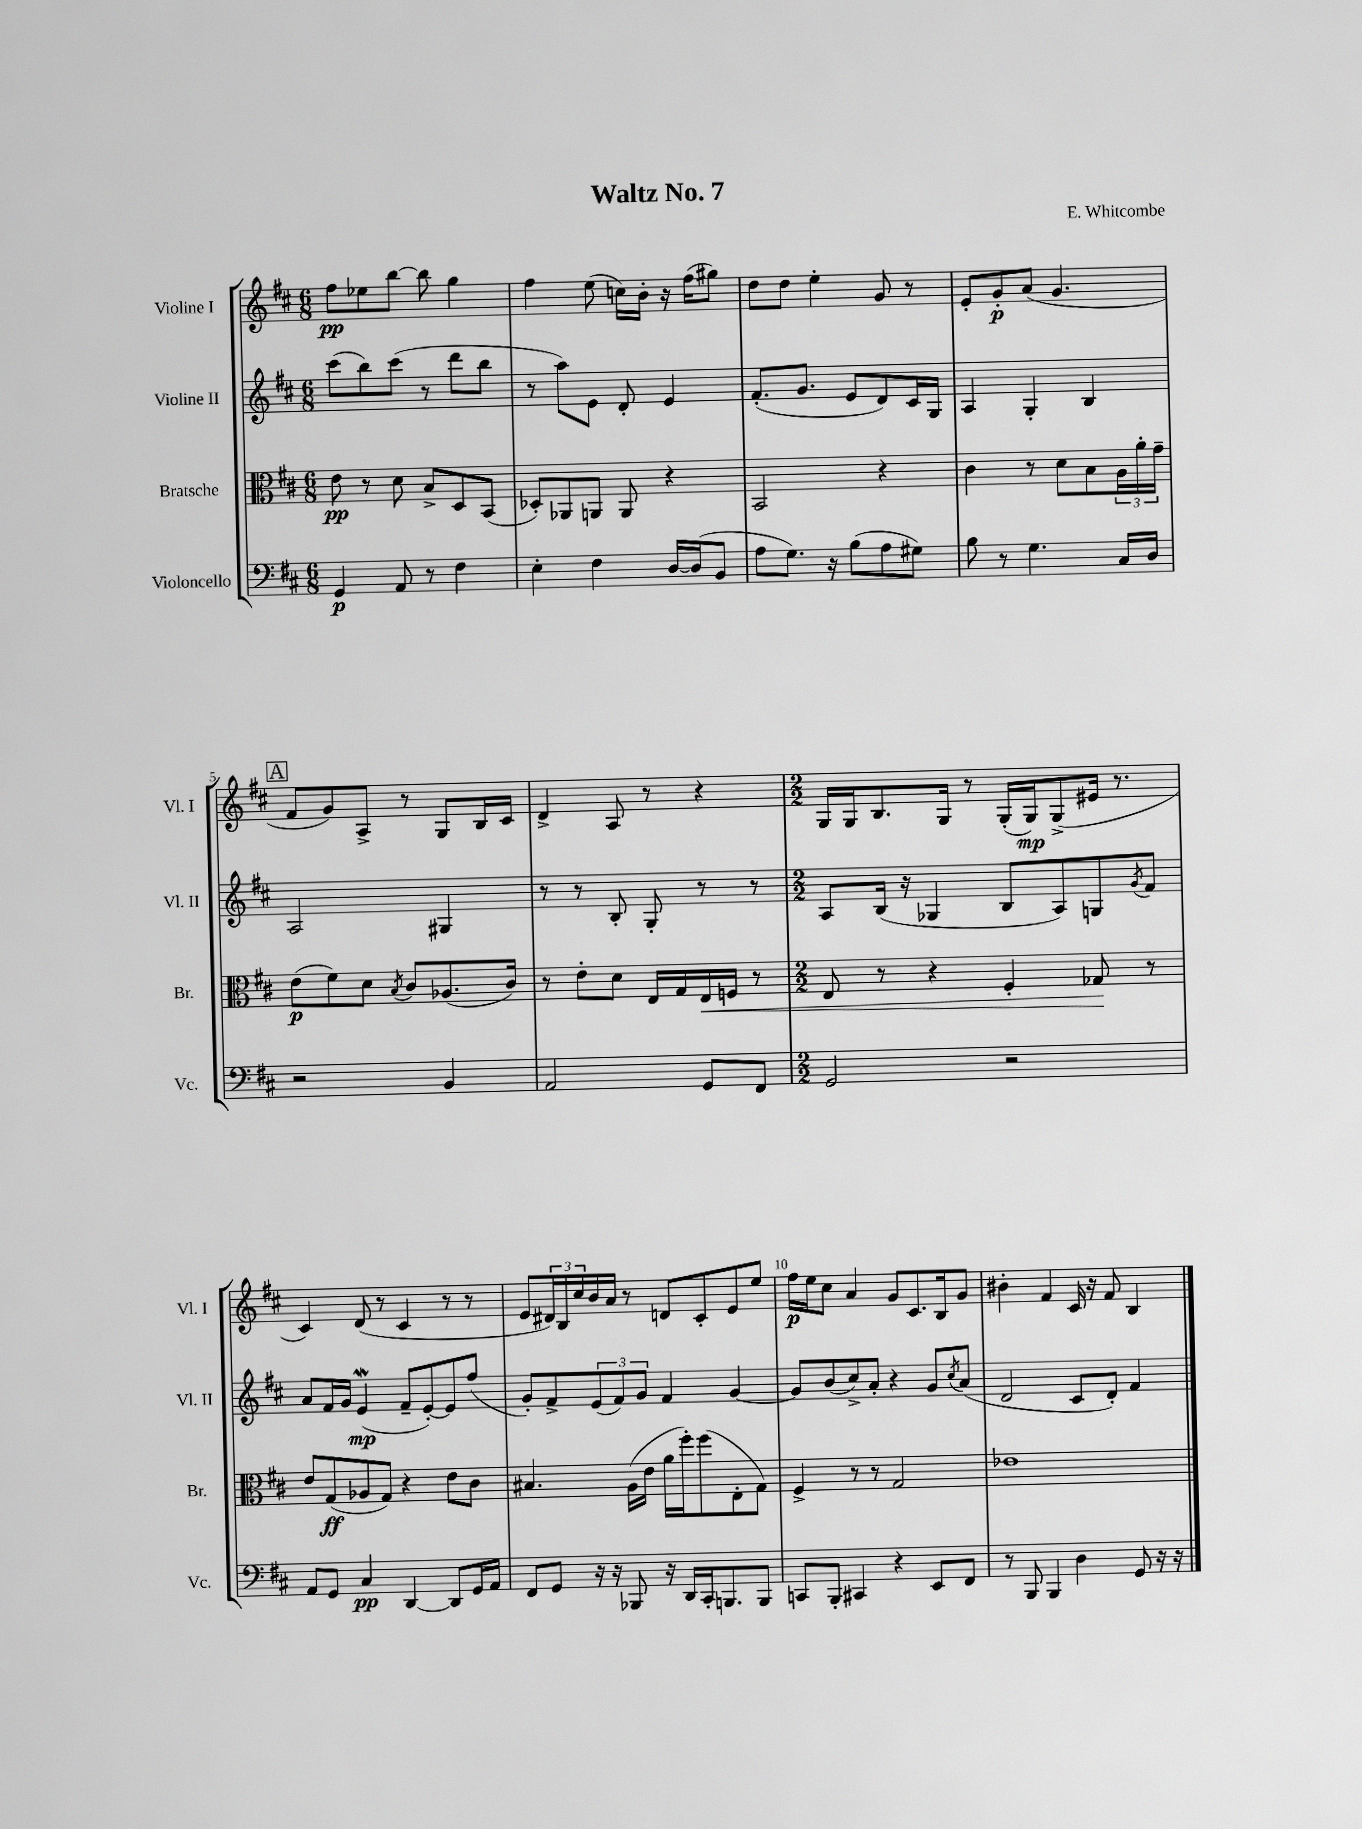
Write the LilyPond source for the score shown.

\header { title = "Waltz No. 7" composer = "E. Whitcombe" }
<<
\new StaffGroup <<
\new Staff = "s0" \with { instrumentName = "Violine I" shortInstrumentName = "Vl. I" } {
    \clef treble \key d \major \numericTimeSignature \time 6/8
    fis''8\pp ees''8 b''8~ b''8 g''4 |
    fis''4 e''8( c''16) b'16-. r16 fis''16( gis''8) |
    d''8 d''8 e''4-. g'8 r8 |
    e'8-. g'8-.\p a'8( g'4. |
    \mark \markup { \box "A" } fis'8 g'8) a8-> r8 g8 b16 cis'16 |
    d'4-> a8 r8 r4 |
    \numericTimeSignature \time 2/2 g16 g16 b8. g16 r8 g16-.( g16\mp) g8->( eis'16 r8. |
    cis'4) d'8( r8 cis'4 r8 r8 |
    e'8 \tuplet 3/2 { dis'16) b16 cis''16 } b'16 a'16 r8 d'8 cis'8-. e'8 e''8 |
    fis''16\p e''16 cis''8 a'4 g'8 cis'8. b16 g'8 |
    bis'4-. fis'4 cis'16 r16 fis'8 b4 \bar "|." |
}
\new Staff = "s1" \with { instrumentName = "Violine II" shortInstrumentName = "Vl. II" } {
    \clef treble \key d \major \numericTimeSignature \time 6/8
    cis'''8( b''8) cis'''8( r8 d'''8 b''8 |
    r8 a''8) e'8 d'8-. e'4 |
    fis'8.-.( g'8. e'8 d'8) cis'16 g16 |
    a4 g4-. b4 |
    \mark \markup { \box "A" } a2 gis4 |
    r8 r8 b8-. g8-. r8 r8 |
    \numericTimeSignature \time 2/2 a8 b16( r16 ges4 b8 a8) g8 \acciaccatura { g'8 } fis'8 |
    a'8 fis'16 g'16 e'4\mordent\mp( fis'8-- e'8~-.) e'8 fis''8( |
    g'8-.) fis'8-> \tuplet 3/2 { e'8( fis'8) g'8 } fis'4 g'4~ |
    g'8 b'8( cis''8->) a'8-. r4 g'8 \acciaccatura { cis''8 } a'8( |
    d'2 cis'8 d'8-.) fis'4 \bar "|." |
}
\new Staff = "s2" \with { instrumentName = "Bratsche" shortInstrumentName = "Br." } {
    \clef alto \key d \major \numericTimeSignature \time 6/8
    e'8\pp r8 d'8 b8-> d8 b,8( |
    des8-.) aes,8 a,8 a,8 r4 |
    b,2 r4 |
    cis'4 r8 d'8 b8 \tuplet 3/2 { a16 a'16-. g'16-- } |
    \mark \markup { \box "A" } e'8\p( fis'8) d'8 \acciaccatura { b8 } cis'8 aes8.( cis'16) |
    r8 e'8-. d'8 e16 g16 e16\< f16 r8 |
    \numericTimeSignature \time 2/2 e8 r8 r4 fis4-. ges8\! r8 |
    e'8 g8\ff( aes8 g8) r4 e'8 cis'8 |
    bis4. a16( e'16 a'16 fis''16-.) fis''8( e8-. g8) |
    fis4-> r8 r8 g2 |
    ees'1 \bar "|." |
}
\new Staff = "s3" \with { instrumentName = "Violoncello" shortInstrumentName = "Vc." } {
    \clef bass \key d \major \numericTimeSignature \time 6/8
    g,4\p a,8 r8 fis4 |
    e4-. fis4 d16~ d16( b,8 |
    a8 g8.) r16 b8( a8 gis8) |
    b8 r8 g4. cis16 d16 |
    \mark \markup { \box "A" } r2 b,4 |
    a,2 g,8 fis,8 |
    \numericTimeSignature \time 2/2 g,2 r2 |
    a,8 g,8 cis4\pp d,4~ d,8 g,16 a,16 |
    fis,8 g,8 r16 r16 bes,,8 r16 d,16 cis,16-. b,,8. b,,8 |
    c,8 b,,8-. cis,4 r4 e,8 fis,8 |
    r8 b,,8 b,,4 d4 g,8 r16 r16 \bar "|." |
}
>>
>>
\layout { \context { \Score \override BarNumber.break-visibility = ##(#f #t #t) barNumberVisibility = #(every-nth-bar-number-visible 5) } }
